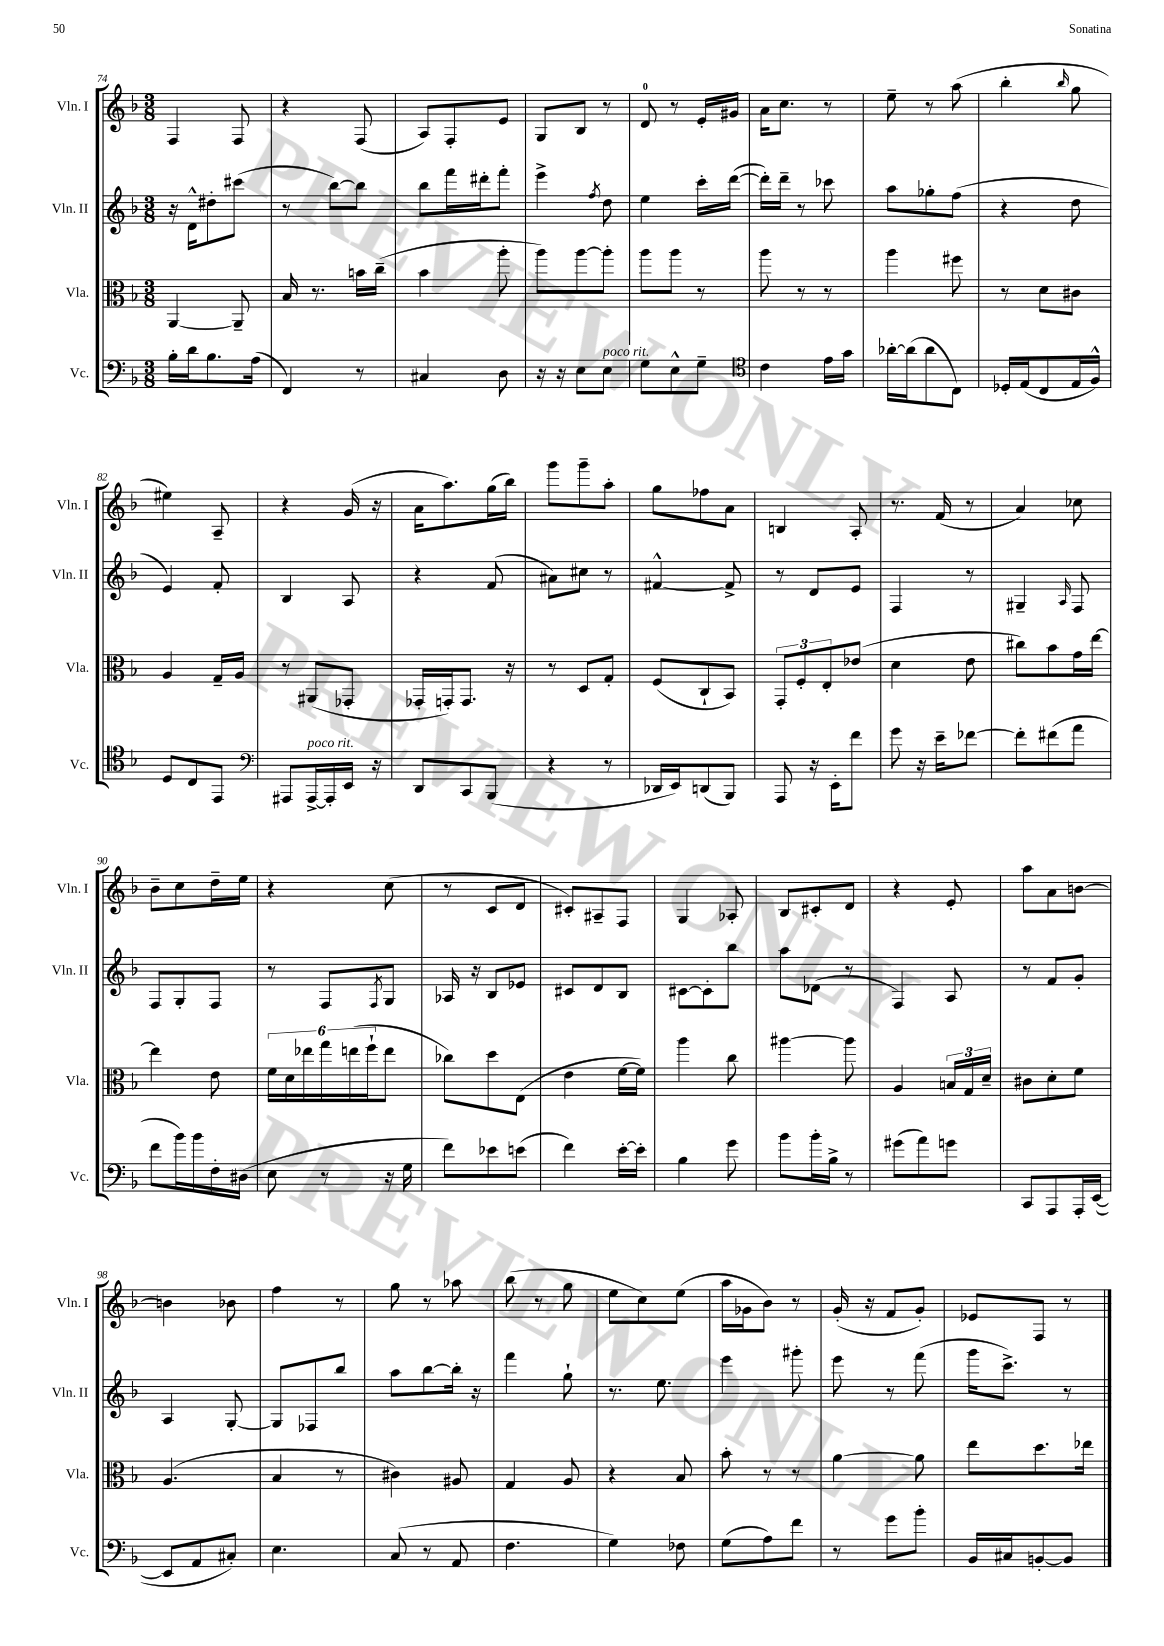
<<
\new StaffGroup <<
\new Staff = "s0" \with { instrumentName = "Vln. I" shortInstrumentName = "Vln. I" } {
    \clef treble \key f \major \numericTimeSignature \time 3/8
    f4 f8 |
    r4 f8( |
    a8) f8-. e'8 |
    g8 bes8 r8 |
    d'8-0 r8 e'16-. gis'16 |
    a'16 c''8. r8 |
    e''8-- r8 a''8( |
    bes''4-. \grace { bes''16 } g''8 |
    eis''4) a8-- |
    r4 g'16( r16 |
    a'16 a''8.) g''16( bes''16) |
    g'''8 g'''8-- a''8-. |
    g''8 fes''8 a'8 |
    b4 a8-. |
    r8. f'16( r8 |
    a'4) ces''8 |
    bes'8-- c''8 d''16-- e''16 |
    r4 c''8( |
    r8 c'8 d'8 |
    cis'8-.) ais8-- f8 |
    g4 aes8-. |
    bes8 cis'8-. d'8 |
    r4 e'8-. |
    a''8 a'8 b'8~ |
    b'4 bes'8 |
    f''4 r8 |
    g''8 r8 aes''8 |
    bes''8( r8 g''8 |
    e''8 c''8) e''8( |
    a''16 ges'16 bes'8) r8 |
    g'16-.( r16 f'8 g'8-.) |
    ees'8 f8 r8 \bar "|." |
}
\new Staff = "s1" \with { instrumentName = "Vln. II" shortInstrumentName = "Vln. II" } {
    \clef treble \key f \major \numericTimeSignature \time 3/8
    r16 d'16-^ dis''8-. cis'''8( |
    r8 bes''8~) bes''8 |
    bes''8 f'''16 dis'''16-. f'''8-. |
    e'''4-> \acciaccatura { f''8 } d''8 |
    e''4 c'''16-. d'''16~( |
    d'''16-.) d'''16-- r8 ces'''8 |
    a''8 ges''8-. f''8( |
    r4 d''8 |
    e'4) f'8-. |
    bes4 a8 |
    r4 f'8( |
    ais'8) cis''8 r8 |
    fis'4~-^ fis'8-> |
    r8 d'8 e'8 |
    f4 r8 |
    gis4-- \grace { a16 } f8 |
    f8 g8-. f8 |
    r8 f8 \acciaccatura { f8 } g8 |
    aes16 r16 bes8 ees'8 |
    cis'8 d'8 bes8 |
    cis'8~ cis'8-. bes''8 |
    a''8 des'8( r8 |
    f4) a8 |
    r8 f'8 g'8-. |
    a4 g8~-. |
    g8 fes8 bes''8 |
    a''8 bes''8~ bes''16-. r16 |
    f'''4 g''8-! |
    r8. e''8. |
    e'''4 gis'''8-. |
    e'''8 r8 f'''8( |
    g'''16 c'''8.->) r8 \bar "|." |
}
\new Staff = "s2" \with { instrumentName = "Vla." shortInstrumentName = "Vla." } {
    \clef alto \key f \major \numericTimeSignature \time 3/8
    a,4~ a,8-- |
    bes16 r8. b'16 c''16--( |
    bes'4 a''8-. |
    a''8) a''8~ a''8-. |
    a''8 a''8 r8 |
    a''8 r8 r8 |
    a''4 fis''8 |
    r8 d'8 cis'8 |
    a4 g16-- a16 |
    r8 ais,8( ges,8-. |
    ges,16-. g,16-.) g,8. r16 |
    r8 d8 g8-. |
    f8( c8-! bes,8) |
    \tuplet 3/2 { g,8-. f8-. e8-. } ees'8( |
    d'4 e'8 |
    cis''8) bes'8 g'16 e''16~ |
    e''4 e'8 |
    \tuplet 6/4 { f'16 d'16 ees''16 g''16 e''16( f''16-! } e''8 |
    ces''8) d''8 e8( |
    e'4 f'16~ f'16) |
    a''4 c''8 |
    ais''4~ ais''8 |
    a4 \tuplet 3/2 { b16 g16 d'16-- } |
    cis'8 d'8-. f'8 |
    a4.( |
    bes4 r8 |
    cis'4) ais8 |
    g4 a8 |
    r4 bes8 |
    bes'8-. r8 r8 |
    a'4~ a'8 |
    e''8 d''8. ees''16 \bar "|." |
}
\new Staff = "s3" \with { instrumentName = "Vc." shortInstrumentName = "Vc." } {
    \clef bass \key f \major \numericTimeSignature \time 3/8
    bes16-. d'16 bes8. a16( |
    f,4) r8 |
    cis4 d8 |
    r16 r16 e8 e8^\markup { \italic "poco rit." } |
    g8 e8-^ g8-- |
    \clef tenor c'4 e'16 g'16 |
    aes'16~-. aes'16( aes'8 c8) |
    des16-. e16( c8 e16 f16-^) |
    d8 c8 e,8 |
    \clef bass ais,,8 ais,,16~->^\markup { \italic "poco rit." } ais,,16-. e,16 r16 |
    d,8 c,8 bes,,8( |
    r4 r8 |
    des,16 e,16) d,8( bes,,8) |
    a,,8 r16 e,16-. f'8 |
    g'8 r16 e'16-- fes'8~ |
    fes'8-. fis'8( a'8 |
    f'8 bes'16) bes'16 f16-. dis16( |
    e8 r8 r16 g16 |
    f'8) ees'8 e'8( |
    f'4) e'16~-. e'16-. |
    bes4 g'8 |
    bes'8 bes'16-. bes16-> r8 |
    gis'8( a'8) g'8 |
    c,8 a,,8 a,,16-. e,16~( |
    e,8 a,8 cis8-.) |
    e4. |
    c8( r8 a,8 |
    f4. |
    g4) fes8 |
    g8( a8) f'8 |
    r8 g'8 bes'8-. |
    bes,16 cis16 b,8~-. b,8 \bar "|." |
}
>>
>>
\layout { \context { \Score currentBarNumber = #74 } }
